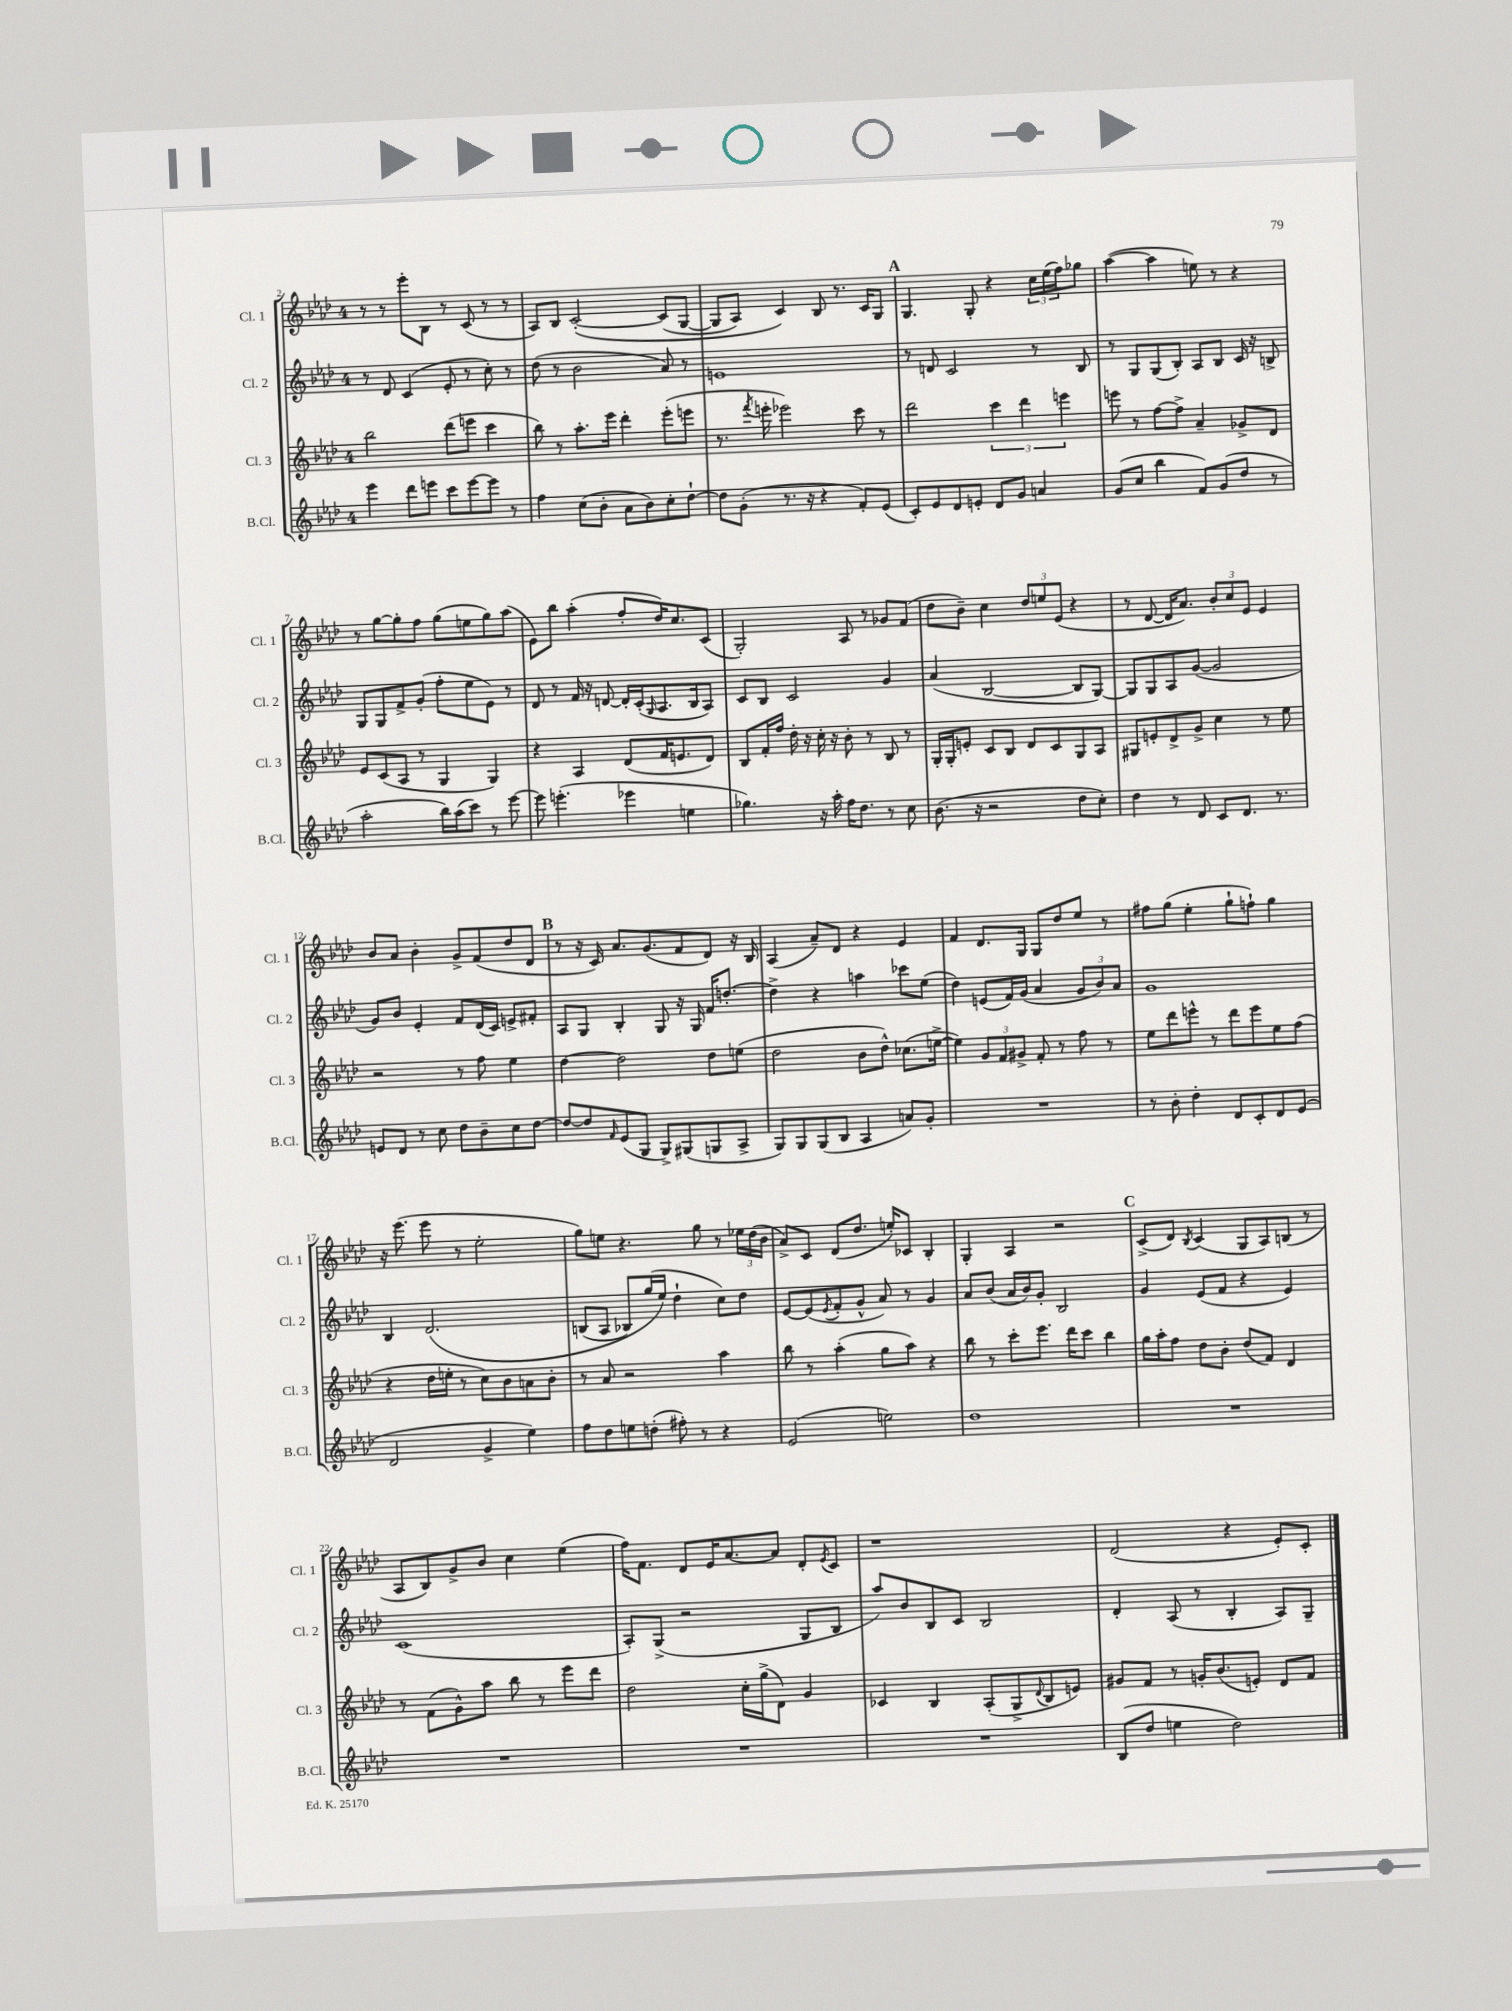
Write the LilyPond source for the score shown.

<<
\new StaffGroup <<
\new Staff = "s0" \with { instrumentName = "Cl. 1" shortInstrumentName = "Cl. 1" } {
    \clef treble \key aes \major \once \override Staff.TimeSignature.style = #'single-digit \time 4/4
    r8 r8 ees'''8-. bes8 r8 c'8( r8 r8 |
    aes8) bes8 c'2~-.\( c'8( g8~ |
    g8 aes8) c'4\) bes8 r8. c'16 g8 |
    \mark \markup { \bold "A" } g4. g8-. r4 \tuplet 3/2 { c''16 ees''16( f''16) } ges''8 |
    aes''4~( aes''4 e''8) r8 r4 |
    r8 g''8~ g''8-. f''8 g''8( e''8 g''8) aes''8( |
    ees'8) bes''8 aes''4-.( f''8-. des''16) c''8. c'8( |
    g2-.) aes8 r8 ges'8 f'8( |
    des''8 bes'8--) c''4 \tuplet 3/2 { des''8 e''8 ees'8( } r4 |
    r8 des'8~ des'16 aes'8.) \tuplet 3/2 { bes'8-. c''8 ees'8 } ees'4 |
    bes'8 aes'8 bes'4-. g'8-> f'8( des''8 des'8 |
    \mark \markup { \bold "B" } r8 r16 c'16) aes'8. g'8.( f'8 des'8) r16 bes16 |
    aes4( aes'8--) des'8 r4 ees'4 |
    f'4 des'8. g16 g8 des''8 ees''8 r8 |
    fis''8 g''8( ees''4-. g''8-! f''8-!) g''4 |
    r16 ees'''8.( ees'''8 r8 ees''2-. |
    g''8) e''8 r4. g''8 r8 \tuplet 3/2 { ees''16 des''16( bes'16 } |
    aes'8->) c'8 des'8( des''8. e''16-.) ces'8 bes4-. |
    g4-. aes4 r2 |
    \mark \markup { \bold "C" } c'8->( des'8) \acciaccatura { bes8 } c'4( g8 aes8) b8( r8 |
    aes8 bes8) g'8-> bes'8 c''4 ees''4( |
    f''16) f'8. des'8 ees'16 aes'8.~ aes'8 des'8-. \acciaccatura { ees'8 } c'8 |
    r1 |
    des'2( r4 ees'8-.) c'8-. \bar "|." |
}
\new Staff = "s1" \with { instrumentName = "Cl. 2" shortInstrumentName = "Cl. 2" } {
    \clef treble \key aes \major \once \override Staff.TimeSignature.style = #'single-digit \time 4/4
    r8 des'8 c'4( ees'8-. r8 c''8-.) r8 |
    des''8( r8 bes'2 aes'8) r8 |
    e'1 |
    \mark \markup { \bold "A" } r8 d'8 c'2 r8 bes8 |
    r8 g8 g8( bes8-.) aes8 bes8 c'16 r16 b8-> |
    g8 g8 f'8-> g'8-.( f''8-. ees''8 ees'8) r8 |
    des'8 r8 f'16 r16 d'8~ d'16-. c'16-.( \grace { g16 } aes8. bes16 aes8) |
    c'8 bes8 c'2 g'4 |
    aes'4( bes2~ bes8 g8~) |
    g8 g8 aes8 g'8~( g'2 |
    g'8) bes'8 ees'4-. f'8 des'16( c'16) e'8-> fis'8-. |
    \mark \markup { \bold "B" } aes8 g8 bes4-. g8 r16 g16 f'16 d''8.~-. |
    d''4-> r4 a''4 ces'''8 ees''8( |
    des''4) e'8( f'16) g'16( aes'4 \tuplet 3/2 { g'8 bes'8) aes'8 } |
    g'1 |
    bes4 des'2.\( |
    b8( aes8 bes8) g''16( ees''16\) des''4-! c''8) des''8 |
    ees'8~ ees'8( \acciaccatura { ees'8 } f'8-. g'8-^ aes'8) r8 g'4 |
    aes'8 bes'8( aes'16 bes'16) g'8-. bes2 |
    \mark \markup { \bold "C" } g'4 ees'8( f'8 r4 ees'4) |
    c'1( |
    aes8-.) g8->( r2 g8 bes8 |
    aes''8) bes'8 bes8 c'8 bes2 |
    des'4-. aes8( r8 bes4-. aes8) g8-- \bar "|." |
}
\new Staff = "s2" \with { instrumentName = "Cl. 3" shortInstrumentName = "Cl. 3" } {
    \clef treble \key aes \major \once \override Staff.TimeSignature.style = #'single-digit \time 4/4
    bes''2 des'''8( e'''8 c'''4 |
    bes''8) r8 aes''8.-. ees'''16 des'''4-. ees'''8-.( e'''8 |
    r8. \acciaccatura { f'''8 } e'''16-. ees'''2) c'''8 r8 |
    \mark \markup { \bold "A" } des'''2 \tuplet 3/2 { c'''4 des'''4 e'''4 } |
    e'''8 r8 f''8~ f''8-> aes'4-- ges'8-> des'8 |
    ees'8 c'8( aes8 r8 g4 g4) |
    r4 aes4 des'8( f'16 e'8. des'8) |
    bes8 f'16-. f''16 des''16-. r16 c''16-. r16 bes'8-. r8 bes8 r8 |
    g16-. g16-. e'8-. c'8 bes8 des'8 c'8 g8 aes8 |
    gis8 e'8-. des'8-> g'8-> c''4 r8 ees''8 |
    r2 r8 f''8 ees''4 |
    \mark \markup { \bold "B" } des''4~ des''2 des''8 e''8( |
    des''2 bes'8 des''8-^) ces''8.( e''16~-> |
    e''4) \tuplet 3/2 { g'8 f'8 gis'8-> } f'8-. r8 f''8 r8 |
    ees''8 des'''8 e'''8-^ r8 des'''8 e'''8 ees''8 f''8( |
    r4 des''16 e''16-. r8 c''8) bes'8 a'8 bes'8-. |
    r8 aes'8 r2 aes''4 |
    bes''8 r8 aes''4-.( g''8 aes''8) r4 |
    bes''8 r8 c'''8-. ees'''8. des'''16 c'''8 bes''4 |
    \mark \markup { \bold "C" } g''16 aes''16-. f''8 des''8 bes'8-. des''8( f'8) des'4 |
    r8 f'8( g'8-^) aes''8 bes''8 r8 ees'''8 des'''8 |
    des''2 c''16-. g''16->( des'8) g'4 |
    ces'4 bes4 aes8-.( g8-> \appoggiatura { des'8 } bes8 e'8) |
    gis'8 f'8 r8 g'16-. bes'8.( e'8-.) des'8 f'8 \bar "|." |
}
\new Staff = "s3" \with { instrumentName = "B.Cl." shortInstrumentName = "B.Cl." } {
    \clef treble \key aes \major \once \override Staff.TimeSignature.style = #'single-digit \time 4/4
    ees'''4 des'''8 e'''8 c'''8 e'''8~ e'''8 r8 |
    f''4 c''8( bes'8-. aes'8 bes'8) c''8-. des''8~-! |
    des''8 g'8-.( r8. r16 r4 f'8-.) ees'8( |
    \mark \markup { \bold "A" } c'8-.) ees'8 des'8 e'8-. des'8 g'8 a'4 |
    g'8( c''8 bes''4 f'8) g'8( des''8 r8 |
    aes''2-. bes''16) aes''16( c'''8) r8 ees'''8~ |
    ees'''8 e'''4.-.( ees'''4 e''4 |
    ges''4.) r16 aes''16-. f''16 des''8. r8 c''8 |
    bes'8.( r16 r2 des''8 c''8-.) |
    des''4 r8 des'8 c'8 des'8. r8. |
    e'8 des'8 r8 c''8 des''8 bes'8-- c''8 des''8~ |
    \mark \markup { \bold "B" } des''8~ des''8 \grace { f'16 } ees'8( g8 g8->) gis8( g8 aes8-> |
    g8) g8 g8( bes8 aes4 a'8) g'8-. |
    R1 |
    r8 bes'8-. des''4-. des'8 c'8-. des'8 ees'8( |
    des'2 g'4-> ees''4) |
    f''8 des''8 e''8 d''8-.( fis''8-.) r8 r4 |
    ees'2( e''2) |
    des''1 |
    \mark \markup { \bold "C" } R1 |
    R1 |
    R1 |
    R1 |
    bes8( des''8 e''4 des''2) \bar "|." |
}
>>
>>
